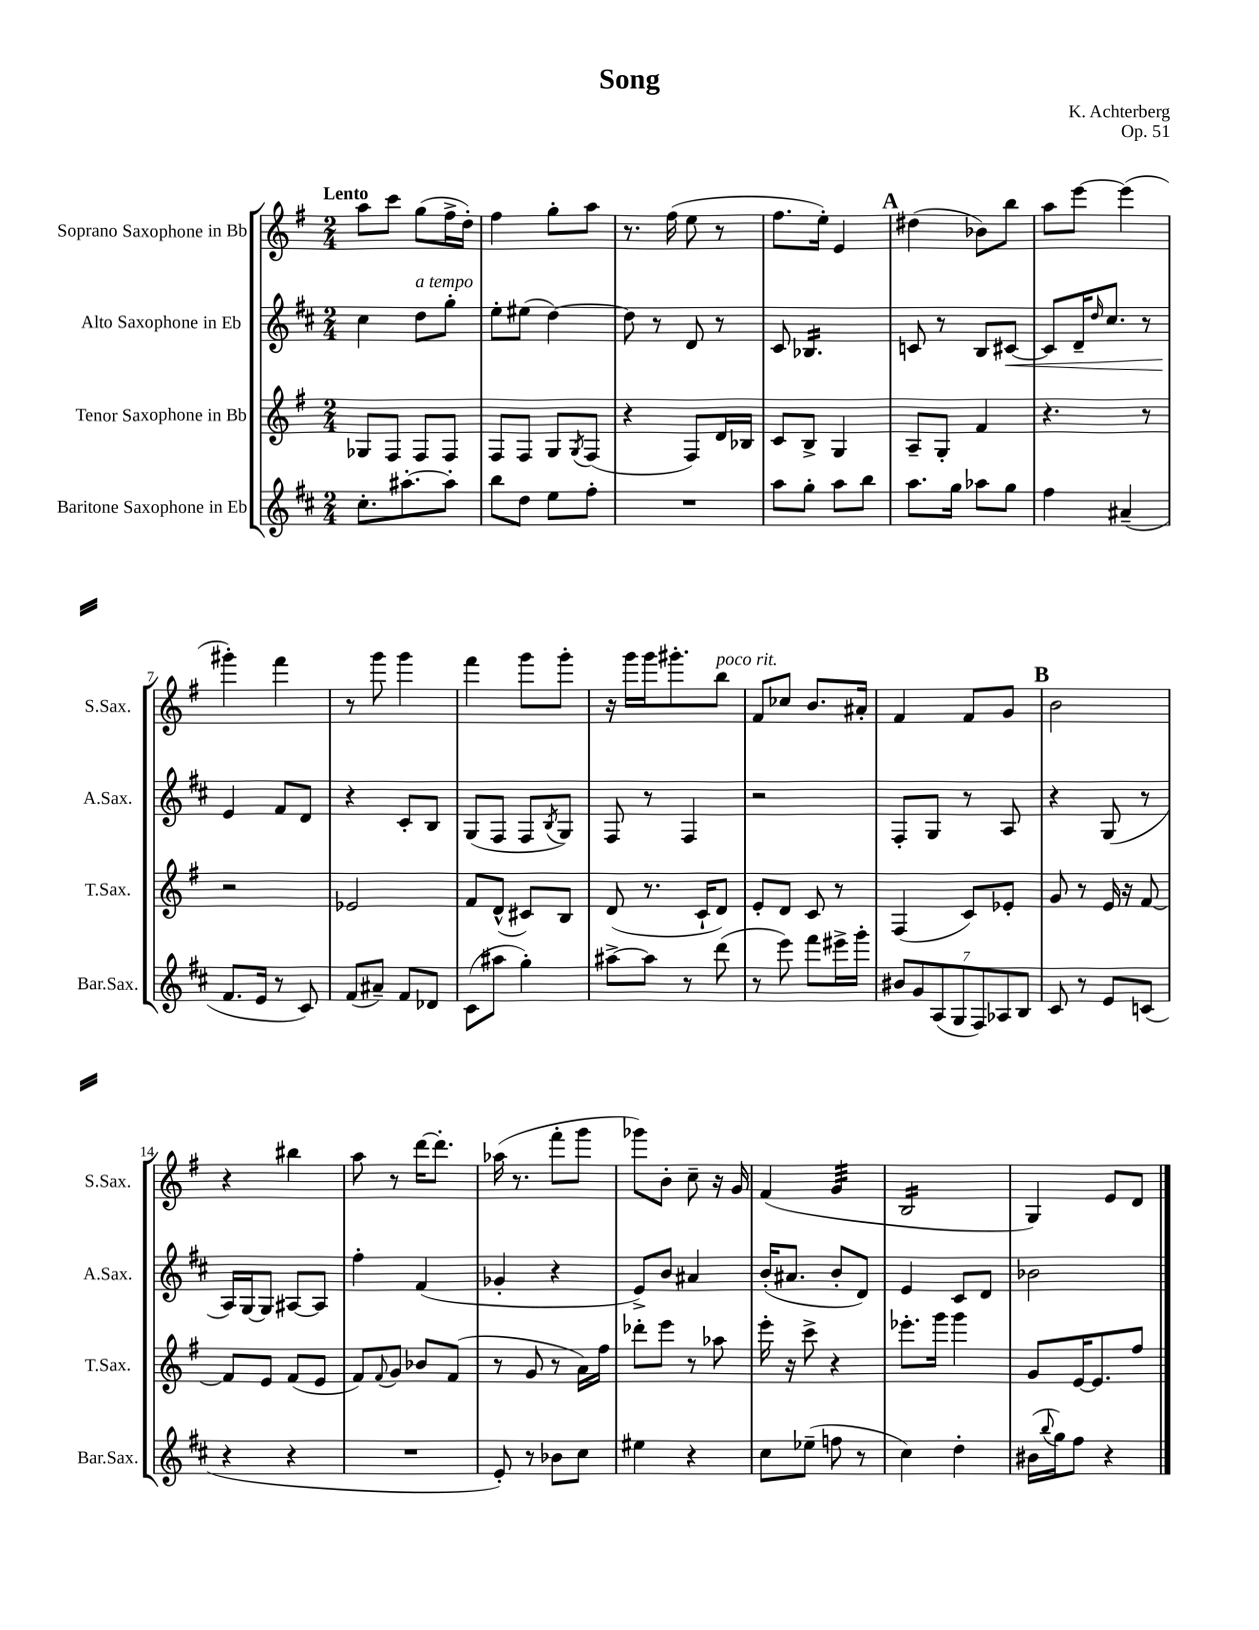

**kern	**kern	**kern	**kern
*staff4	*staff3	*staff2	*staff1
*clefG2	*clefG2	*clefG2	*clefG2
*k[f#c#]	*k[f#]	*k[f#c#]	*k[f#]
*M2/4	*M2/4	*M2/4	*M2/4
8.cc#'\L	8G-/L	4cc#\	8aa\L
.	8F#/J	.	8ccc\J
[8.aa#'\	.	.	.
.	8F#/L	8dd\L	(8gg\L
8aa#'\]J	8F#/J	8gg'\J	16ff#^\L
.	.	.	16dd'\JJ)
=	=	=	=
8bb\L	8F#/L	8ee'\L	4ff#\
8dd\J	8F#/J	(8ee#\J	.
8ee\L	8G/L	[4dd\)	8gg'\L
.	8qG/	.	.
8ff#'\J	(8F#/J	.	8aa\J
=	=	=	=
2r	4r	8dd\]	8.r
.	.	8r	.
.	.	.	(16ff#\
.	8F#/L)	8d/	8ee\
.	16d/L	8r	8r
.	16B-/JJ	.	.
=	=	=	=
8aa\L	8c/L	8c#/	8.ff#\L
8gg'\J	8B^/J	4.B-/	.
.	.	.	16ee'\Jk)
8aa\L	4G/	.	4e/
8bb\J	.	.	.
=	=	=	=
8.aa\L	8A~/L	8c/	(4dd#\
.	8G'/J	8r	.
16gg\Jk	.	.	.
8aa-\L	4f#/	8B/L	8b-\L)
8gg\J	.	[8c#/J	8bb\J
=	=	=	=
4ff#\	4.r	8c#/]L	8aa\L
.	.	16d~/K	[8eee\J
.	.	16qqdd/	.
.	.	8.cc#/J	.
(4a#~/	.	.	(4eee\]
.	8r	8r	.
=	=	=	=
8.f#/L	2r	4e/	4ggg#'\)
16e/Jk	.	.	.
8r	.	8f#/L	4fff#\
8c#/)	.	8d/J	.
=	=	=	=
(8f#/L	2e-/	4r	8r
8a#~/J)	.	.	8ggg\
8f#/L	.	8c#'/L	4ggg\
8d-/J	.	8B/J	.
=	=	=	=
(8c#\L	8f#/L	(8G/L	4fff#\
8aa#\J	(8d^^/J	8F#/J	.
4gg'\)	8c#/L)	8F#/L	8ggg\L
.	.	8qB/	.
.	8B/J	8G/J)	8ggg'\J
=	=	=	=
[8aa#^\L	(8d/	8F#/	16r
.	.	.	16ggg\LL
8aa#\]J	8.r	8r	16ggg\J
.	.	.	8.ggg#'\
8r	.	4F#/	.
.	16c`/LK	.	.
(8ddd\	8d/J)	.	8bb\J
=	=	=	=
8r	8e'/L	2r	8f#/L
8eee\)	8d/J	.	8cc-/J
8fff#\L	8c/	.	8.b/L
16eee#^\L	8r	.	.
16ggg'\JJ	.	.	16a#'/Jk
=	=	=	=
14b#/L	(4F#/	8F#'/L	4f#/
14g/	.	.	.
.	.	8G/J	.
(14A/	.	.	.
14G/	.	.	.
.	8c/L)	8r	8f#/L
14F#/)	.	.	.
14A-/	.	.	.
.	8e-'/J	8A/	8g/J
14B/J	.	.	.
=	=	=	=
8c#/	8g/	4r	2b\
8r	8r	.	.
8e/L	16e/	(8G/	.
.	16r	.	.
(8c/J	[8f#/	8r	.
=	=	=	=
4r	8f#/]L	16A/LL)	4r
.	.	[16G/J	.
.	8e/J	8G/]J	.
4r	(8f#/L	[8A#/L	4bb#\
.	8e/J	8A#/]J	.
=	=	=	=
2r	8f#/L)	4ff#'\	8aa\
.	8qqf#/	.	.
.	8g/J	.	8r
.	8b-/L	(4f#/	[16ddd\LK
.	.	.	8.ddd'\]J
.	(8f#/J	.	.
=	=	=	=
8e'/)	8r	4g-'/	(16aa-\
.	.	.	8.r
8r	8g/	.	.
8b-\L	8r	4r	8fff#'\L
8cc#\J	16a\LL)	.	8ggg\J
.	16ff#\JJ	.	.
=	=	=	=
4ee#\	8ddd-'\L	8e^/L)	8ggg-\L)
.	8eee\J	8b/J	8b'\J
4r	8r	4a#/	8cc~\
.	8aa-\	.	16r
.	.	.	16g/
=	=	=	=
8cc#\L	16eee'\	(16b'/LK	(4f#/
.	16r	8.a#/J	.
(8ee-~\J	8ccc^\	.	.
8ff\	4r	8b'/L	4g/
8r	.	8d/J)	.
=	=	=	=
4cc#\)	8.eee-'\L	4e/	2B/
.	16ggg\Jk	.	.
4dd'\	4ggg\	8c#/L	.
.	.	8d/J	.
=	=	=	=
(16b#\LL	8g/L	2b-\	4G/)
8qqbb/	.	.	.
16gg\J)	.	.	.
8ff#\J	[16e/K	.	.
.	8.e/]	.	.
4r	.	.	8e/L
.	8ff#/J	.	8d/J
==	==	==	==
*-	*-	*-	*-
